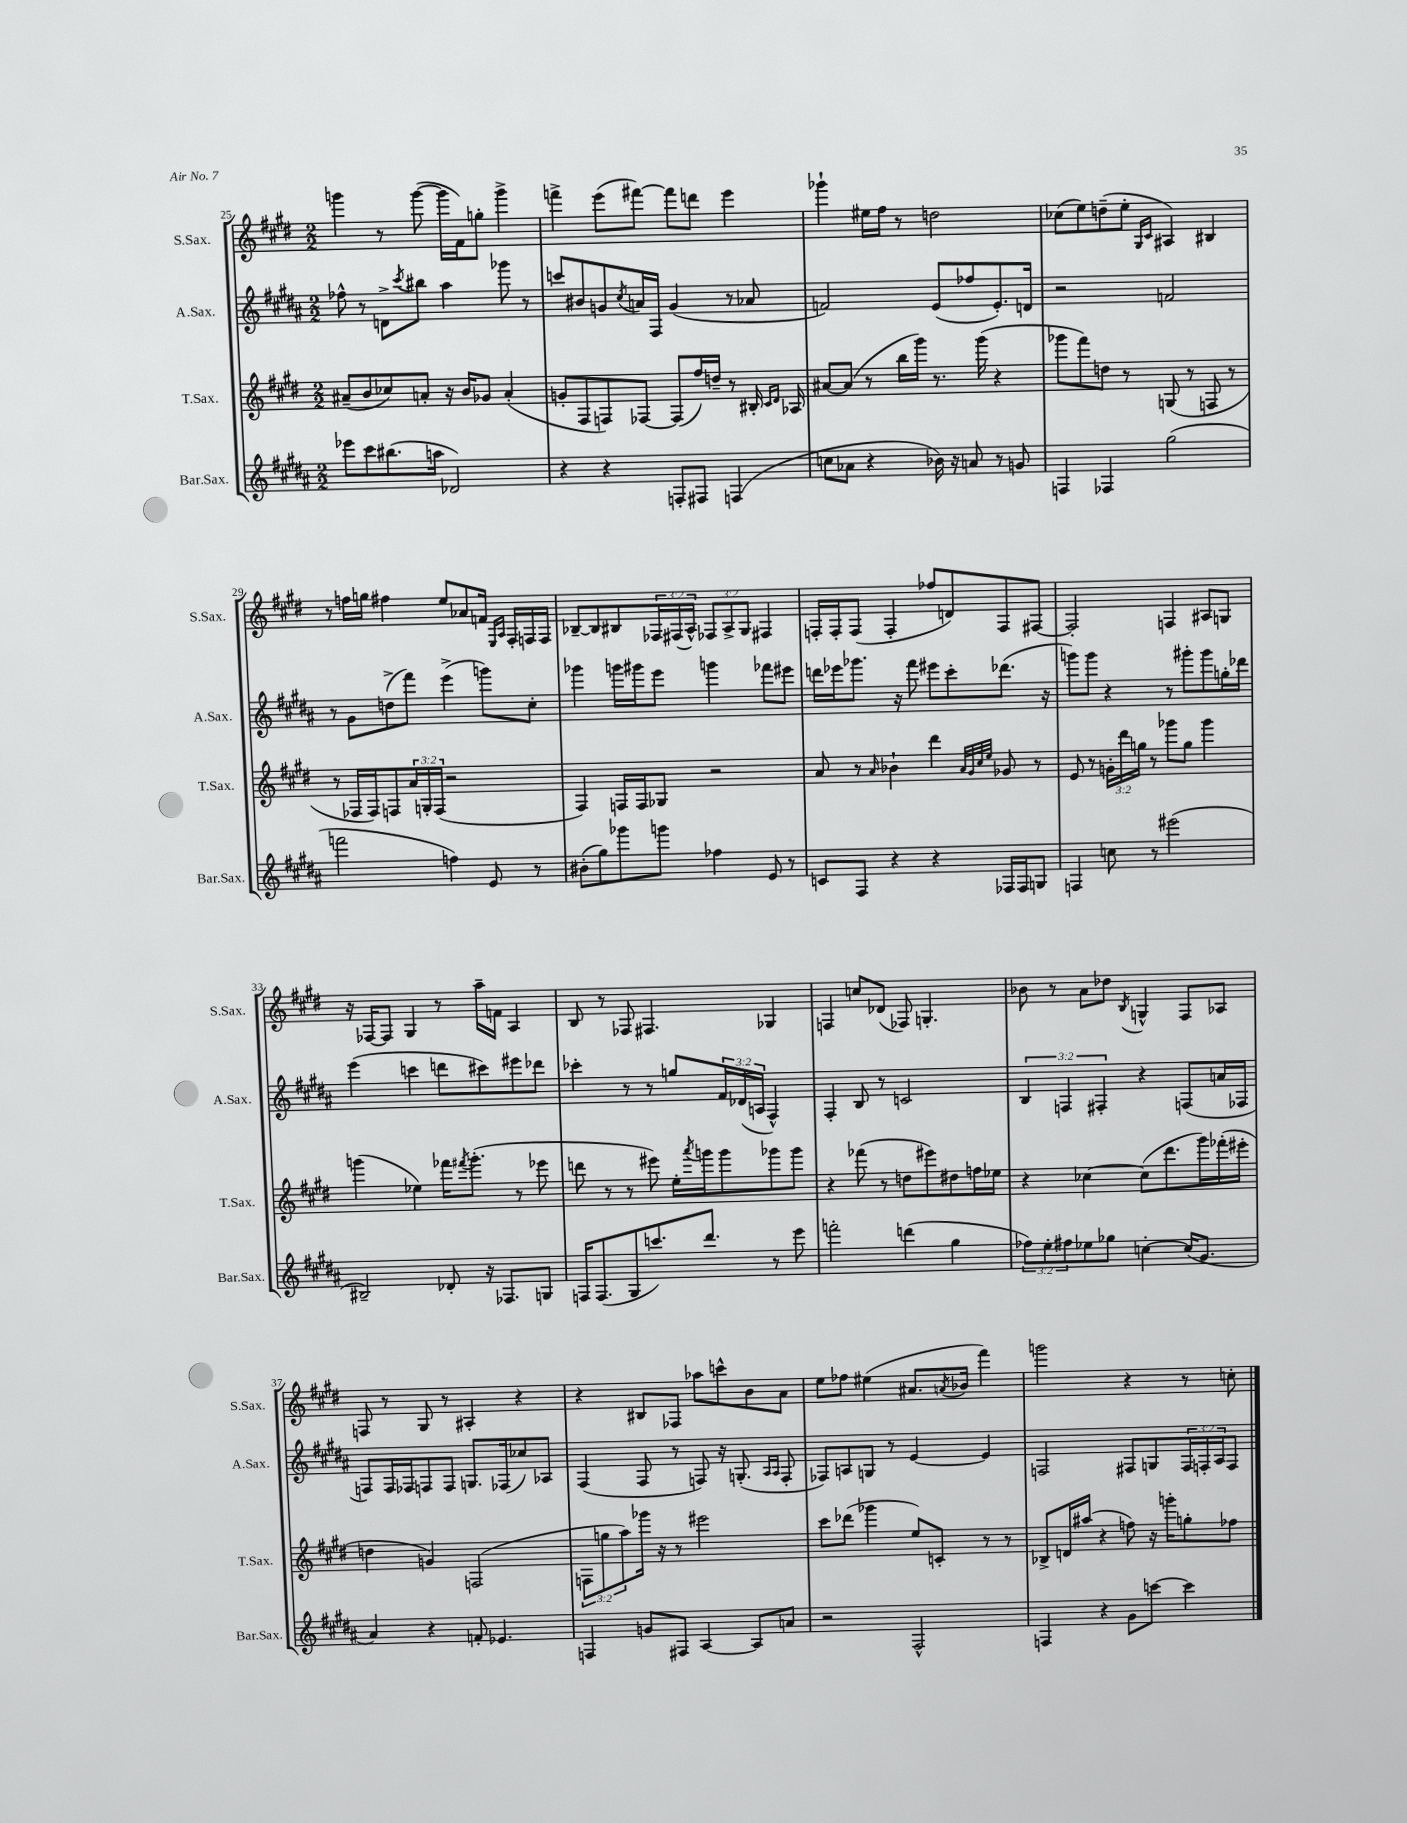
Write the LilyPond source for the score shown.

<<
\new StaffGroup <<
\new Staff = "s0" \with { instrumentName = "S.Sax." shortInstrumentName = "S.Sax." } {
    \clef treble \key e \major \numericTimeSignature \time 2/2 \override Staff.TupletNumber.text = #tuplet-number::calc-fraction-text
    g'''4 r8 g'''8~( g'''16 fis'16) g''8-. g'''4-> |
    f'''4-> e'''8( fis'''8~) fis'''8 d'''8 e'''4 |
    ges'''4-! eis''16 fis''16 r8 d''2 |
    ces''8( e''8) d''8--( e''8-. \grace { gis16 cis'16 } ais4) bis4 |
    r8 f''16 g''16 fis''4 e''8 aes'8 f'16 \grace { e16 a16 } fis16-. f16 f16 |
    bes8~-- bes8 bis8 \tuplet 3/2 { fes16 fis16( a16-^) } \tuplet 3/2 { fes8 a8-> gis8 } fis4 |
    f16-. f16-. f8( f4-. fes''8 d'8) f8 fis8~ |
    fis2-. f4 ais8 g8 |
    r16 fes16~ fes8 gis4 r8 a''16-- f'16 a4 |
    b8 r8 fes8 fis4. ges4 |
    f4 c''8 des'8( fes8) g4.-. |
    bes'8 r8 a'8 des''8 \acciaccatura { b8 } g4-^ fis8 aes8 |
    f8 r8 gis8 r8 ais4-. r4 |
    r4 bis8 fes8 aes''8 c'''8-^ b'8 a'8 |
    e''8 fes''8 eis''4( ais'8. \acciaccatura { a'8 } bes'16 fis'''4) |
    g'''2 r4 r8 c''8-. \bar "|." |
}
\new Staff = "s1" \with { instrumentName = "A.Sax." shortInstrumentName = "A.Sax." } {
    \clef treble \key b \major \numericTimeSignature \time 2/2 \override Staff.TupletNumber.text = #tuplet-number::calc-fraction-text
    fes''8-^ r8 d'8-> \acciaccatura { cis'''8 } bis''8 ais''4 ges'''8 r8 |
    c'''8 bis'8 g'8 \acciaccatura { cis''8 } a'16 fis16 g'4( r8 aes'8 |
    f'2) e'8( fes''8 e'8.-.) d'16 |
    r2 f'2 |
    r8 gis'8 d''8->( fis'''8) e'''4->( g'''8) cis''8-. |
    ges'''4 g'''16 gis'''16 e'''8 g'''4 fes'''8 eis'''8 |
    d'''16 ees'''16 ges'''8. r16 fis'''8 eis'''8 cis'''8-. des'''8.( r16 |
    g'''8) g'''8 r4 r8 gis'''8-. gis'''8 g''16-. des'''16 |
    e'''4( c'''4 d'''8 cis'''8) eis'''8 des'''8 |
    ces'''4-. r8 r8 g''8 \tuplet 3/2 { fis'16 des'16( a16 } fis4-^) |
    fis4-. b8 r8 c'2 |
    \tuplet 3/2 { b4 f4 fis4-. } r4 f8( a'16 fes16 |
    f8) f16 fes16 f8 f8 g8. fes16( ces''8) aes8 |
    fis4( fis8 r8 f8) r16 g8.-.( \grace { ais16 ais16 } f8-. |
    fes8) a8 g8 r8 e'4~ e'4 |
    f2 fis8 g8 \tuplet 3/2 { fis16 f16-. ais16 } f8 \bar "|." |
}
\new Staff = "s2" \with { instrumentName = "T.Sax." shortInstrumentName = "T.Sax." } {
    \clef treble \key e \major \numericTimeSignature \time 2/2 \override Staff.TupletNumber.text = #tuplet-number::calc-fraction-text
    ais'8--( b'8 ces''8) a'8-. r16 b'16 ges'8 a'4-.( |
    g'8-. fis8 f8) fes8~ fes8( fis''16) d''16-- r8 bis16-. \grace { cis'16 dis'16 } aes16 |
    ais'8~ ais'8( r8 b''16 gis'''16) r8. gis'''16( r4 |
    ges'''8 fis'''8) d''8 r8 g8( r8 f8 r8 |
    r8 fes16 fes16) f8 \tuplet 3/2 { a'16 g16-. f16( } r2 |
    fis4) f16 f16 ges8 r2 |
    a'8 r8 \grace { a'16 } bes'4-! dis'''4 \grace { a'32 gis'32 cis''32 e''32 } ges'8 r8 |
    e'8 r8 \tuplet 3/2 { g'16-. dis'''16 g''16 } r8 ges'''8 g''8 ges'''4 |
    g'''4( ees''4) fes'''16 \acciaccatura { fis'''8 } g'''8.-.( r8 ees'''8 |
    d'''8 r8 r8 eis'''8) e''16-. \acciaccatura { a'''8 } g'''16 g'''8 ges'''8 ges'''8 |
    r4 fes'''8( r8 d''8 eis'''8) dis''8 f''16 ees''16 |
    r4 ces''4~ ces''8( dis'''8. gis'''16) fes'''16-.( eis'''16-. |
    d''4 g'4) f2( |
    \tuplet 3/2 { f8 g''8 a''8) } ges'''16 r16 r8 eis'''2 |
    cis'''8 des'''8( ges'''4 e''8) c'8-. r8 r8 |
    bes8-> d'16 ais''16( r4 f''8) r16 g'''16-. g''8-. fes''8 \bar "|." |
}
\new Staff = "s3" \with { instrumentName = "Bar.Sax." shortInstrumentName = "Bar.Sax." } {
    \clef treble \key b \major \numericTimeSignature \time 2/2 \override Staff.TupletNumber.text = #tuplet-number::calc-fraction-text
    ees'''8 cis'''8 bis''8.( a''16 des'2) |
    r4 r4 f8-. fis8 f4( |
    c''8 aes'8 r4 bes'16) r16 a'8 r8 g'8 |
    f4 fes4 gis''2( |
    f'''2 f''4) e'8 r8 |
    bis'8-.( gis''8) ges'''8 g'''8 fes''4 e'8 r8 |
    c'8 fis8 r4 r4 fes16 fes16 g8 |
    f4 c''8 r8 eis'''2( |
    bis2--) des'8-. r16 fes8. g8 |
    f16 f8.( gis8 c'''8.) dis'''8. r8 e'''8 |
    f'''2-. d'''4( gis''4 |
    \tuplet 3/2 { fes''8) e''8-. fis''8 } ees''8 ges''8 c''4~-. c''16( gis'8. |
    ais'4) r4 f'8-. ees'4. |
    f4 g'8 fis8 ais4~ ais8 a'8 |
    r2 fis2-^ |
    f4 r4 gis'8 c'''8~ c'''4 \bar "|." |
}
>>
>>
\layout { \context { \Score currentBarNumber = #25 } }
